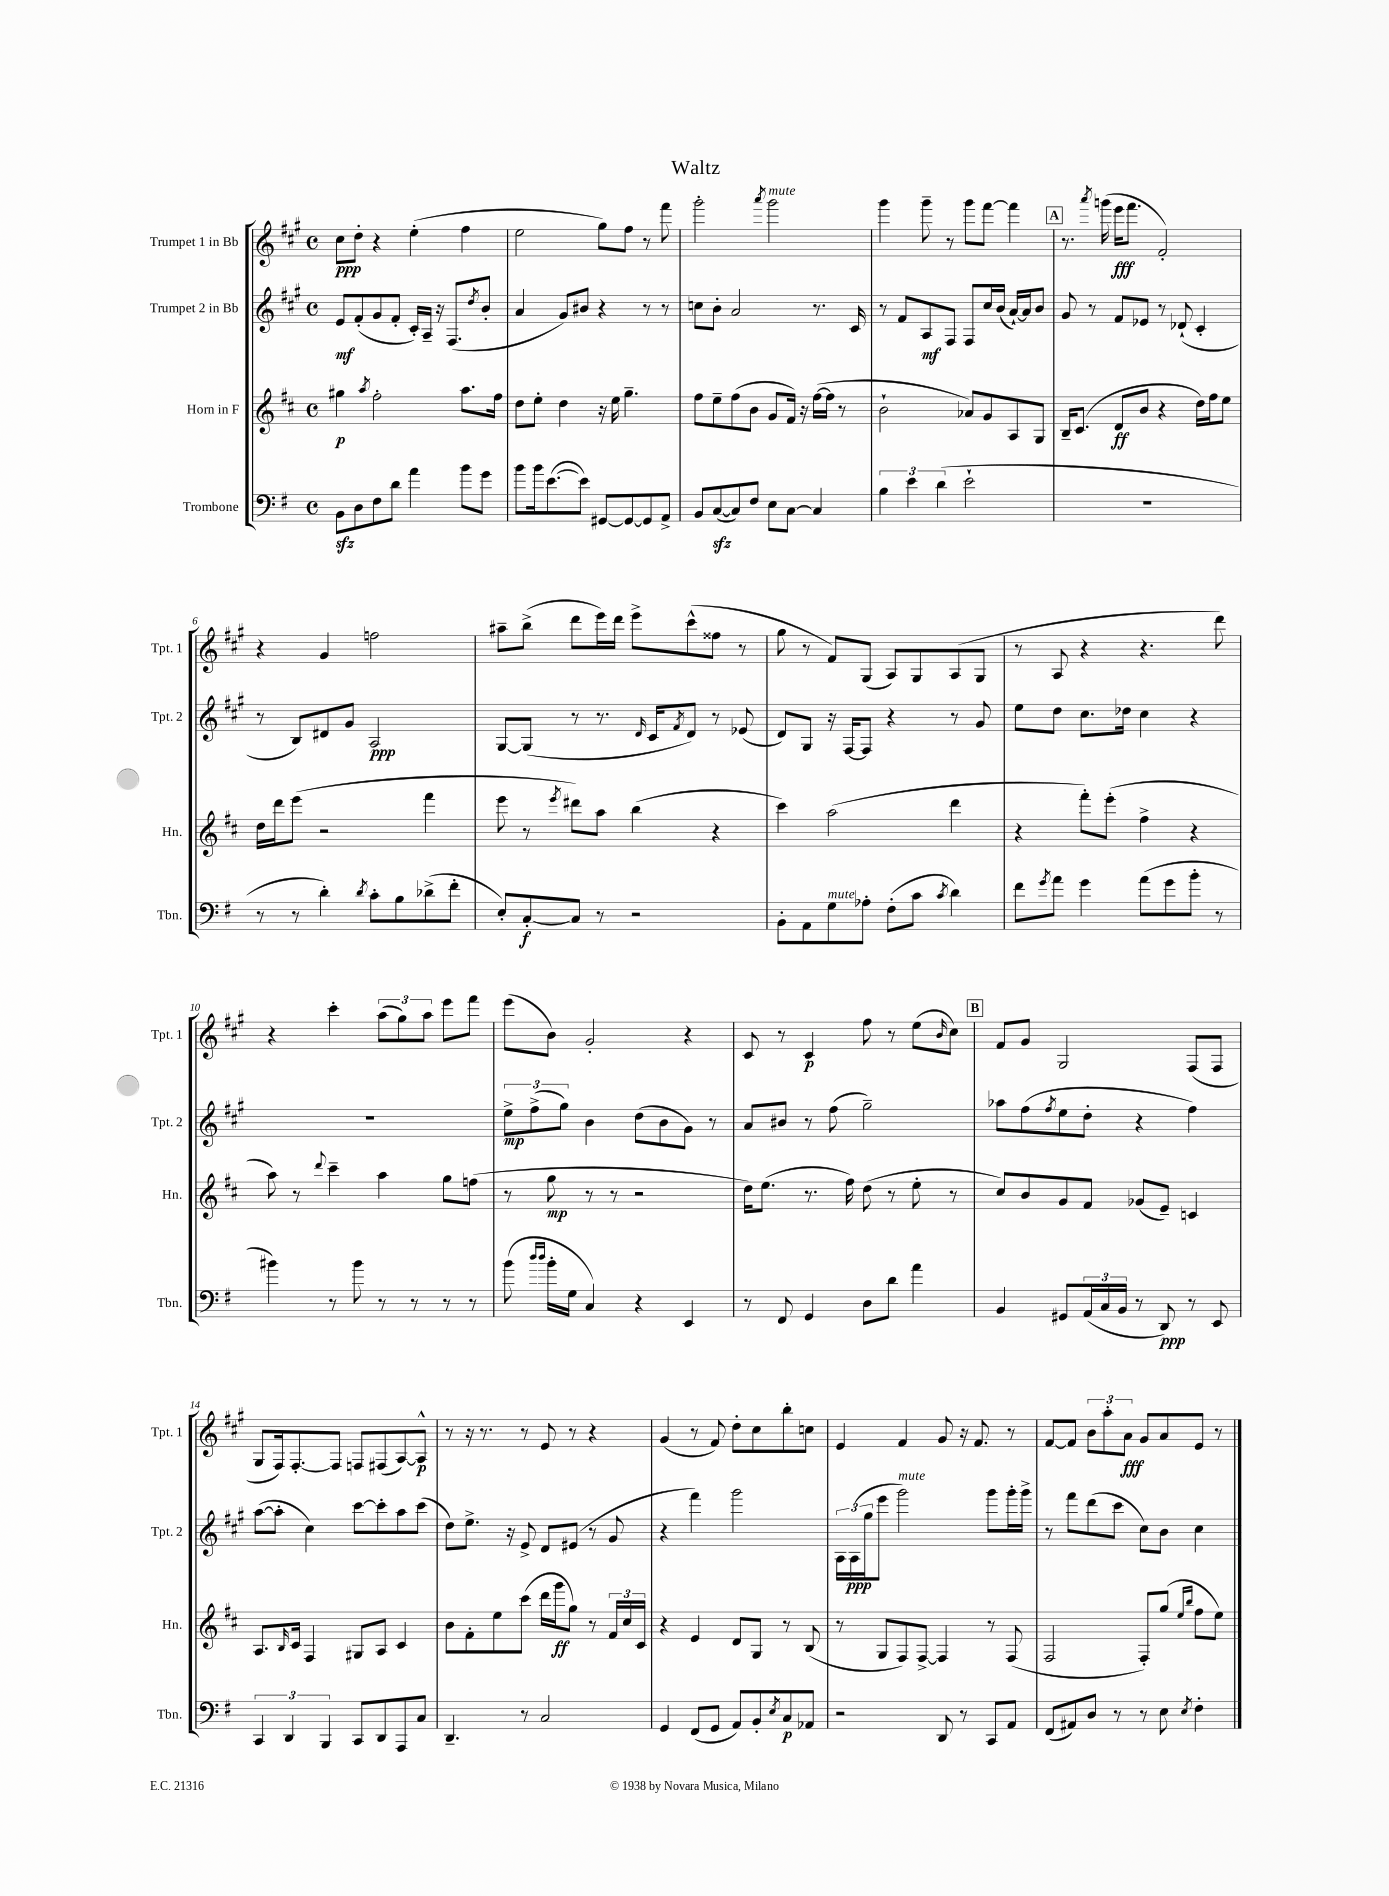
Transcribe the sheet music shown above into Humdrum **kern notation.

**kern	**kern	**kern	**kern
*staff4	*staff3	*staff2	*staff1
*clefF4	*clefG2	*clefG2	*clefG2
*k[f#]	*k[f#c#]	*k[f#c#g#]	*k[f#c#g#]
*M4/4	*M4/4	*M4/4	*M4/4
*met(c)	*met(c)	*met(c)	*met(c)
8BB\L	4gg#\	8e/L	8cc#\L
8D\	.	(8f#'/	8dd'\J
.	8qaa/	.	.
8F#\	2ff#'\	8g#/	4r
8d\J	.	8f#'/J	.
4a\	.	16c#'/LL)	(4ee'\
.	.	16A~/JJ	.
.	.	16r	.
.	.	(8.F#/L	.
8b\L	8.aa\L	.	4ff#\
.	.	8qdd/	.
8g\J	.	8b'/J	.
.	16ff#\Jk	.	.
=	=	=	=
8b\L	8dd\L	4a/	2ee\
16b\k	8ee'\J	.	.
([8.e\	.	.	.
.	4dd\	8g#/L)	.
8e\]J)	.	8b#/J	.
[8GG#/L	16r	4r	8gg#\L)
.	16ee\	.	.
8GG#/_	4.gg~\	.	8ff#\J
8GG#/]	.	8r	8r
8AA^/J	.	8r	8fff#\
=	=	=	=
8BB/L	8ff#\L	8cc\L	2ggg#'\
([8C/	8ee~\	8b'\J	.
8C/])	(8ff#\	2a/	.
8F#/J	8b\J	.	.
.	.	.	8qaaa/
8E\L	8g/L	.	2ggg#\
[8C\J	16f#/Jk)	.	.
.	16r	.	.
4C/]	([16ff#\LL	8.r	.
.	16ff#\]JJ	.	.
.	8r	.	.
.	.	16c#/	.
=	=	=	=
6B\	2b`\	8r	4ggg#\
.	.	8f#/L	.
6e\	.	.	.
.	.	8A/	8ggg#~\
(6d\	.	.	.
.	.	8F#/J	8r
2e`\	8a-/L)	8F#/L	8ggg#\L
.	8g/	16cc#/L	[8fff#\J
.	.	(16b/JJ	.
.	8A/	[16a`/LL)	4fff#\]
.	.	16a/]J	.
.	8G/J	8b/J	.
=	=	=	=
1r	16B~/LK	8g#/	8.r
.	(8.c#/J	.	.
.	.	8r	.
.	.	.	8qaaa/
.	.	.	(16ggg\
.	8d/L	8f#/L	16eee\LK
.	.	.	8.fff#\J
.	8b/J	8e-/J	.
.	4r	8r	2f#'/)
.	.	(8d-`/	.
.	16dd\LL)	4c#'/	.
.	16ff#\J	.	.
.	8ee\J	.	.
=	=	=	=
8r	16dd\LL	8r	4r
.	16ddd\J	.	.
8r	(8eee\J	8B/L)	.
4d'\)	2r	8d#/	4g#/
.	.	8g#/J	.
8qd/	.	.	.
8c'\L	.	2A/	2ff\
8B\	.	.	.
(8d-^\	4fff#\	.	.
8f#'\J	.	.	.
=	=	=	=
8E'/L)	8eee\	[8G#/L	8aa#~\L
[8C'/	8r	(8G#/]J	(8bb^\J
.	8qeee/	.	.
8C/]J	8ddd#\L)	8r	8ddd\L
8r	8aa\J	8.r	16eee\L)
.	.	.	16ddd\JJ
2r	(4bb\	.	8eee^\L
.	.	16qqd/	.
.	.	16c#/LK	.
.	.	8qf#/	.
.	.	8d/J)	(8ccc#^^\
.	4r	8r	8ff##\J
.	.	(8e-/	8r
=	=	=	=
8BB'\L	4ccc#\)	8d/L)	8gg#\
8AA\	.	8G#/J	8r
8G\	(2aa\	16r	8f#/L)
.	.	[16F#/LK	.
8A-'\J	.	8F#/]J	(8G#/J
(8F#'\L	.	4r	8A/L)
8c\J	.	.	8G#/
8qc/	.	.	.
4d\)	4ddd\	8r	(8A/
.	.	8g#/	8G#/J
=	=	=	=
8f#\L	4r	8ee\L	8r
8qg/	.	.	.
8a\J	.	8dd\J	8A/
4g\	8fff#'\L)	8.cc#\L	4r
.	(8eee'\J	.	.
.	.	16dd-\Jk	.
(8a\L	4ff#^\	4cc#\	4.r
8g\	.	.	.
8b'\J	4r	4r	.
8r	.	.	8ddd\)
=	=	=	=
4b#\)	8aa\)	1r	4r
.	8r	.	.
.	8qqddd/	.	.
8r	4ccc#~\	.	4ccc#'\
8b#\	.	.	.
8r	4aa\	.	(12aa\L
.	.	.	12gg#\)
8r	.	.	.
.	.	.	12aa\J
8r	8gg\L	.	8eee\L
8r	(8ff\J	.	8fff#\J
=	=	=	=
(8b\	8r	12ee^\L	(8eee\L
.	.	(12ff#^\	.
16qqdd/LL	.	.	.
16qqdd/JJ	.	.	.
16b'\LL	8gg\	.	8b\J)
.	.	12gg#\J)	.
16G\JJ	.	.	.
4C/)	8r	4b\	2g#'/
.	8r	.	.
4r	2r	(8dd\L	.
.	.	8b\	.
4EE/	.	8g#\J)	4r
.	.	8r	.
=	=	=	=
8r	16dd\LK)	8a/L	8c#/
.	(8.ee\J	.	.
8FF#/	.	8b#/J	8r
4GG/	8.r	8r	4c#/
.	.	(8ff#\	.
.	16ff#\)	.	.
8D\L	(8dd\	2gg#~\)	8ff#\
8d\J	8r	.	8r
4a\	8ee'\	.	(8ee\L
.	.	.	16qqb/
.	8r	.	8cc#\J)
=	=	=	=
4BB/	8cc#/L)	8aa-\L	8f#/L
.	8b/	(8ff#\	8g#/J
.	.	8qff#/	.
8GG#/L	8g/	8ee\	2G#/
(24AA/L	8f#/J	8dd'\J	.
24C/	.	.	.
24BB/JJ	.	.	.
8r	(8g-/L	4r	.
8DD/)	8e~/J)	.	.
8r	4c/	4ff#\)	(8F#/L
8EE/	.	.	8F#/J
=	=	=	=
6CC/	8.A/L	([8aa\L	8G#/L
.	.	8aa'\]J	16F#/k)
6DD/	.	.	.
.	16qqB/	.	.
.	16c#/Jk	.	[8.F#'/
.	4F#/	4cc#\)	.
6BBB/	.	.	.
.	.	.	8F#/]J
8CC/L	8G#/L	[8ccc#\L	8F/L
8DD/	8A/J	8ccc#'\]	(8F#/
8AAA/	4c#/	8aa\	[8A/)
8C/J	.	(8ccc#\J	8A^^/]J
=	=	=	=
4.DD~/	8b\L	8dd\L)	8r
.	8f#'\	8.ee^\J	16r
.	.	.	8.r
.	8ee\	.	.
.	.	16r	.
8r	(8ccc#\J	8e^/	8r
2C/	16ddd\LL	8d/L	8e/
.	16ggg\J	.	.
.	8gg\J)	(8e#/J	8r
.	8r	8r	4r
.	24f#/LL	8g#/	.
.	24cc#/	.	.
.	24c#/JJ	.	.
=	=	=	=
4GG/	4r	4r	(4g#/
(8FF#/L	4e/	4fff#\)	8r
8GG/J	.	.	8f#/)
8AA/L)	8d/L	2ggg#\	8dd'\L
8BB'/	8G/J	.	8cc#\
8qE/	.	.	.
8C/	8r	.	8bb'\
8AA-/J	(8B/	.	8cc\J
=	=	=	=
2r	8r	24A\LL	4e/
.	.	(24A\	.
.	.	24gg#\J	.
.	8G/L	8eee\J	.
.	8F#/)	2ggg#\)	4f#/
.	[8F#^/J	.	.
8DD/	4F#/]	.	8g#/
8r	.	.	16r
.	.	.	8.f#/
8CC/L	8r	8ggg#\L	.
8AA/J	(8F#/	16ggg#'\L	8r
.	.	16ggg#^\JJ	.
=	=	=	=
(8FF#/L	2F#/	8r	[8f#/L
8AA#/)	.	8fff#\L	8f#/]J
8D/J	.	(8ddd\	12b\L
.	.	.	12aa'\
8r	.	8ccc#\J	.
.	.	.	12a\J
8r	8F#'/L)	8cc#\L)	8g#/L
8E\	(8gg/J	8b\J	8a/
.	16qqee/LL	.	.
8qE/	16qqbb/JJ	.	.
4F#'\	8ff#\L	4cc#\	8e/J
.	8ee\J)	.	8r
==	==	==	==
*-	*-	*-	*-
